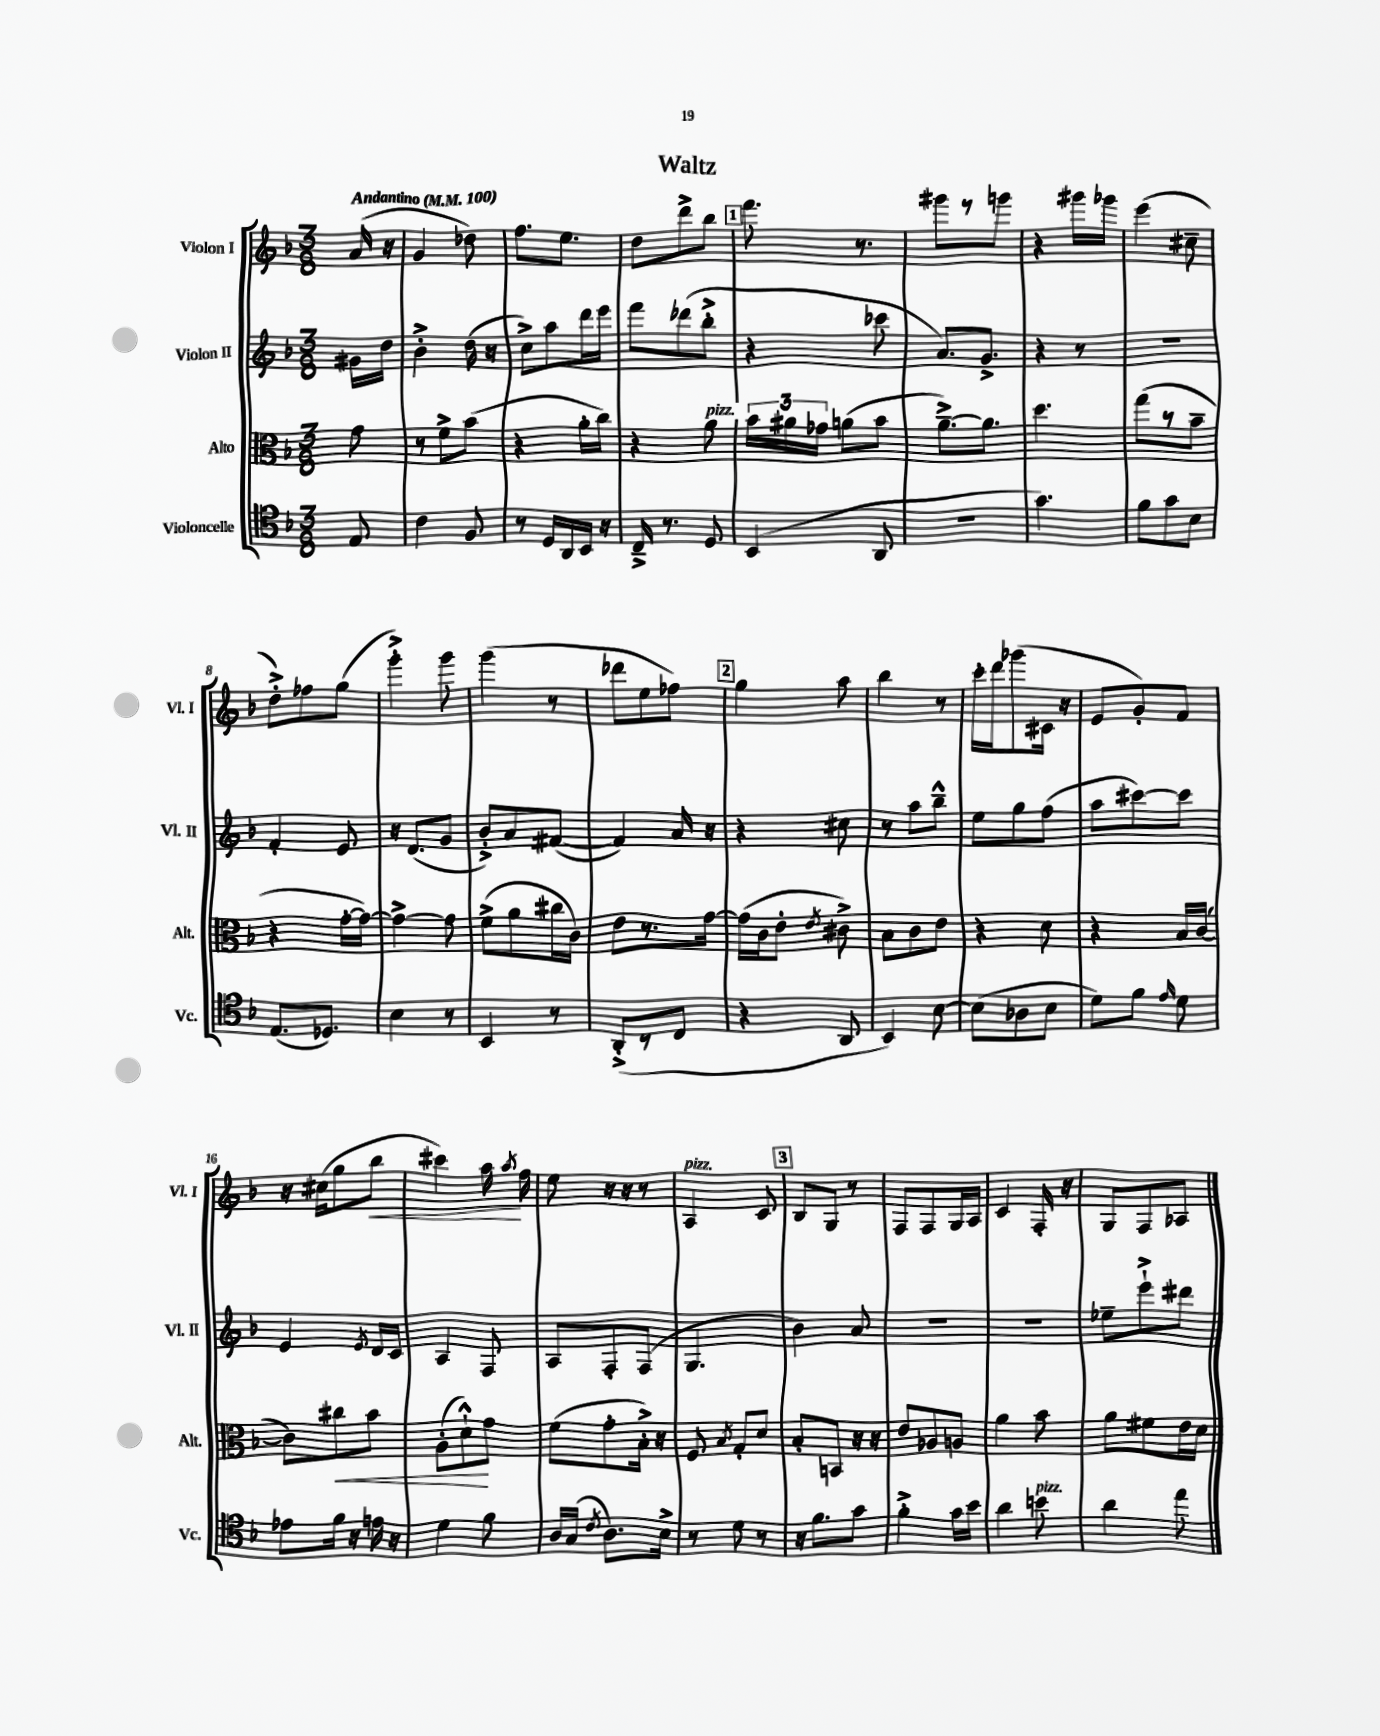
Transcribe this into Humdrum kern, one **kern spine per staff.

**kern	**kern	**dynam	**kern	**kern	**dynam
*part4	*part3	*part3	*part2	*part1	*part1
*staff4	*staff3	*staff3	*staff2	*staff1	*staff1
*I"Violoncelle	*I"Alto	*	*I"Violon II	*I"Violon I	*
*I'Vc.	*I'Alt.	*	*I'Vl. II	*I'Vl. I	*
*clefC4	*clefC3	*	*clefG2	*clefG2	*
*k[b-]	*k[b-]	*	*k[b-]	*k[b-]	*
*M3/8	*M3/8	*	*M3/8	*M3/8	*
*MM100	*MM100	*	*MM100	*MM100	*
=	=	=	=	=	=
!	!	!	!	!LO:TX:a:B:t=Andantino	!
8E/	8g\	.	16g#X\LL	(16a/	.
.	.	.	16dd\JJ	16r	.
=1	=1	=1	=1	=1	=1
4c\	8r	.	4b-'^\	4g/	.
.	8f^\L	.	.	.	.
8F/	(8b-\J	.	(16dd\	8dd-X\)	.
.	.	.	16r	.	.
=2	=2	=2	=2	=2	=2
8r	4r	.	8cc^\L)	8.ff\L	.
16D/LL	.	.	8aa\	.	.
16AA/	.	.	.	8.ee\J	.
16BB-/JJ	16a'\LL	.	16ddd\L	.	.
16r	16cc\JJ)	.	16eee\JJ	.	.
=3	=3	=3	=3	=3	=3
16C~^/	4r	.	8fff\L	8dd\L	.
8.r	.	.	.	.	.
.	.	.	(8ddd-X\	8ddd^\	.
!	!LO:TX:a:i:t=pizz.	!	!	!	!
8D/	8a\	.	8bb-'^\J	8bb-\J	.
!!LO:REH:place=s1:t=1
=4	=4	=4	=4	=4	=4
(4BB-/	24b-\LL	.	4r	8.fff\	.
.	24a#X\	.	.	.	.
.	24g-X\JJ	.	.	.	.
.	(8an\L	.	.	.	.
.	.	.	.	8.r	.
8AA/	8b-\J	.	8ccc-X\	.	.
=5	=5	=5	=5	=5	=5
4.r	[8.a~^\L)	.	8.a/L)	8ggg#X\L	.
.	.	.	.	8r	.
.	8.a\J]	.	8.g^/J	.	.
.	.	.	.	8gggn\J	.
=6	=6	=6	=6	=6	=6
4.g\)	4.dd\	.	4r	4r	.
.	.	.	8r	16ggg#X\LL	.
.	.	.	.	16ggg-X\JJ	.
=7	=7	=7	=7	=7	=7
8f\L	(8gg\L	.	4.r	(4eee\	.
8g\	8r	.	.	.	.
8B-\J	8b-~\J	.	.	8cc#X~\	.
!!LO:LB:g=z
=8	=8	=8	=8	=8	=8
(8.E/L	4r	.	4f'/	8dd'^\L)	.
.	.	.	.	8ff-X\	.
8.D-X/J)	.	.	.	.	.
.	[16g'\LL	.	8e/	(8gg\J	.
.	16g\JJ_)	.	.	.	.
=9	=9	=9	=9	=9	=9
4B-\	4g^\_	.	16r	4ggg'^\)	.
.	.	.	(8.d/L	.	.
8r	8g\]	.	8g/J	8ggg\	.
=10	=10	=10	=10	=10	=10
4BB-/	(8f^\L	.	8b-'^/L)	(4ggg\	.
.	8a\	.	8a/	.	.
8r	16cc#X\L	.	([8f#X/J	8r	.
.	16c\JJ)	.	.	.	.
=11	=11	=11	=11	=11	=11
(8AA'^/L	8e\L	.	4f#/])	8ddd-X\L	.
8r	8.r	.	.	8ee\	.
8C/J	.	.	16a/	8ff-X\J)	.
.	[16g\Jk	.	16r	.	.
!!LO:REH:place=s1:t=2
=12	=12	=12	=12	=12	=12
4r	(16g\LL]	.	4r	4gg\	.
.	16c\J	.	.	.	.
.	8e'\J	.	.	.	.
.	8qe/	.	.	.	.
8AA/	8c#X^\)	.	8cc#X\	8aa\	.
=13	=13	=13	=13	=13	=13
4BB-/)	8B-\L	.	8r	4bb-\	.
.	8c\	.	8aa\L	.	.
[8B-\	8e\J	.	8bb-~^^\J	8r	.
=14	=14	=14	=14	=14	=14
(8B-\L]	4r	.	8ee\L	16ccc'\LL	.
.	.	.	.	16ddd\J	.
8A-X\	.	.	8gg\	(8ggg-X\	.
8B-\J	8d\	.	(8ff\J	16c#X\Jk	.
.	.	.	.	16r	.
=15	=15	=15	=15	=15	=15
8d\L)	4r	.	8aa\L	8e/L	.
8f\J	.	.	[8ccc#X\)	8g'/)	.
16qqe/	.	.	.	.	.
8d\	16B-/LL	.	8ccc#\J]	8f/J	.
.	([16c/JJ	.	.	.	.
!!LO:LB:g=z
=16	=16	=16	=16	=16	=16
8e-X\L	8c\L])	.	4e/	16r	.
.	.	.	.	(16cc#X\KL	.
!	!	!LO:HP:b	!	!	!
16f\Jk	8cc#X\	<	.	8gg\	.
16r	.	.	.	.	.
.	.	.	8qe/	.	.
!	!	!	!	!	!LO:HP:b
16en\	8b-\J	.	16d/LL	8bb-\J	<
16r	.	.	16c/JJ	.	.
=17	=17	=17	=17	=17	=17
4d\	(8A'\L	.	4A/	4ccc#X\)	.
.	8d`^^\)	.	.	.	.
8f\	8g\J	[	8F/	16aa\	.
.	.	.	.	8qaa/	.
.	.	.	.	16ff\	[
=18	=18	=18	=18	=18	=18
16A/LL	(8f\L	.	8A/L	8ee\	.
(16G/JJ	.	.	.	.	.
8qc/	.	.	.	.	.
8.A\L)	8g'\	.	8F'/	16r	.
.	.	.	.	16r	.
.	16B-'^\Jk)	.	(8F/J	8r	.
16B-^\Jk	16r	.	.	.	.
=19	=19	=19	=19	=19	=19
!	!	!	!	!LO:TX:a:i:t=pizz.	!
8r	8F/	.	4.G/	4A/	.
.	8qB-/	.	.	.	.
8d\	8G'/L	.	.	.	.
8r	8d/J	.	.	8c/	.
!!LO:REH:place=s1:t=3
=20	=20	=20	=20	=20	=20
16r	8B-'/L	.	4b-\)	8B-/L	.
8.f\L	.	.	.	.	.
.	8BBn/J	.	.	8G/J	.
8g\J	16r	.	8a/	8r	.
.	16r	.	.	.	.
=21	=21	=21	=21	=21	=21
4f'^\	8e/L	.	4.r	8F/L	.
.	8A-X/	.	.	8F/	.
16g\LL	8An/J	.	.	16G/L	.
16b-\JJ	.	.	.	16A/JJ	.
=22	=22	=22	=22	=22	=22
4a\	4a\	.	4.r	4c/	.
!LO:TX:a:i:t=pizz.	!	!	!	!	!
8bn\	8b-\	.	.	16F'/	.
.	.	.	.	16r	.
=23	=23	=23	=23	=23	=23
4a\	8a\L	.	8ee-X~\L	8G/L	.
.	8f#X\	.	8eee`^\	8F/	.
8ee\	16e\L	.	8ddd#X\J	8A-X/J	.
.	16d\JJ	.	.	.	.
==	==	==	==	==	==
*-	*-	*-	*-	*-	*-
